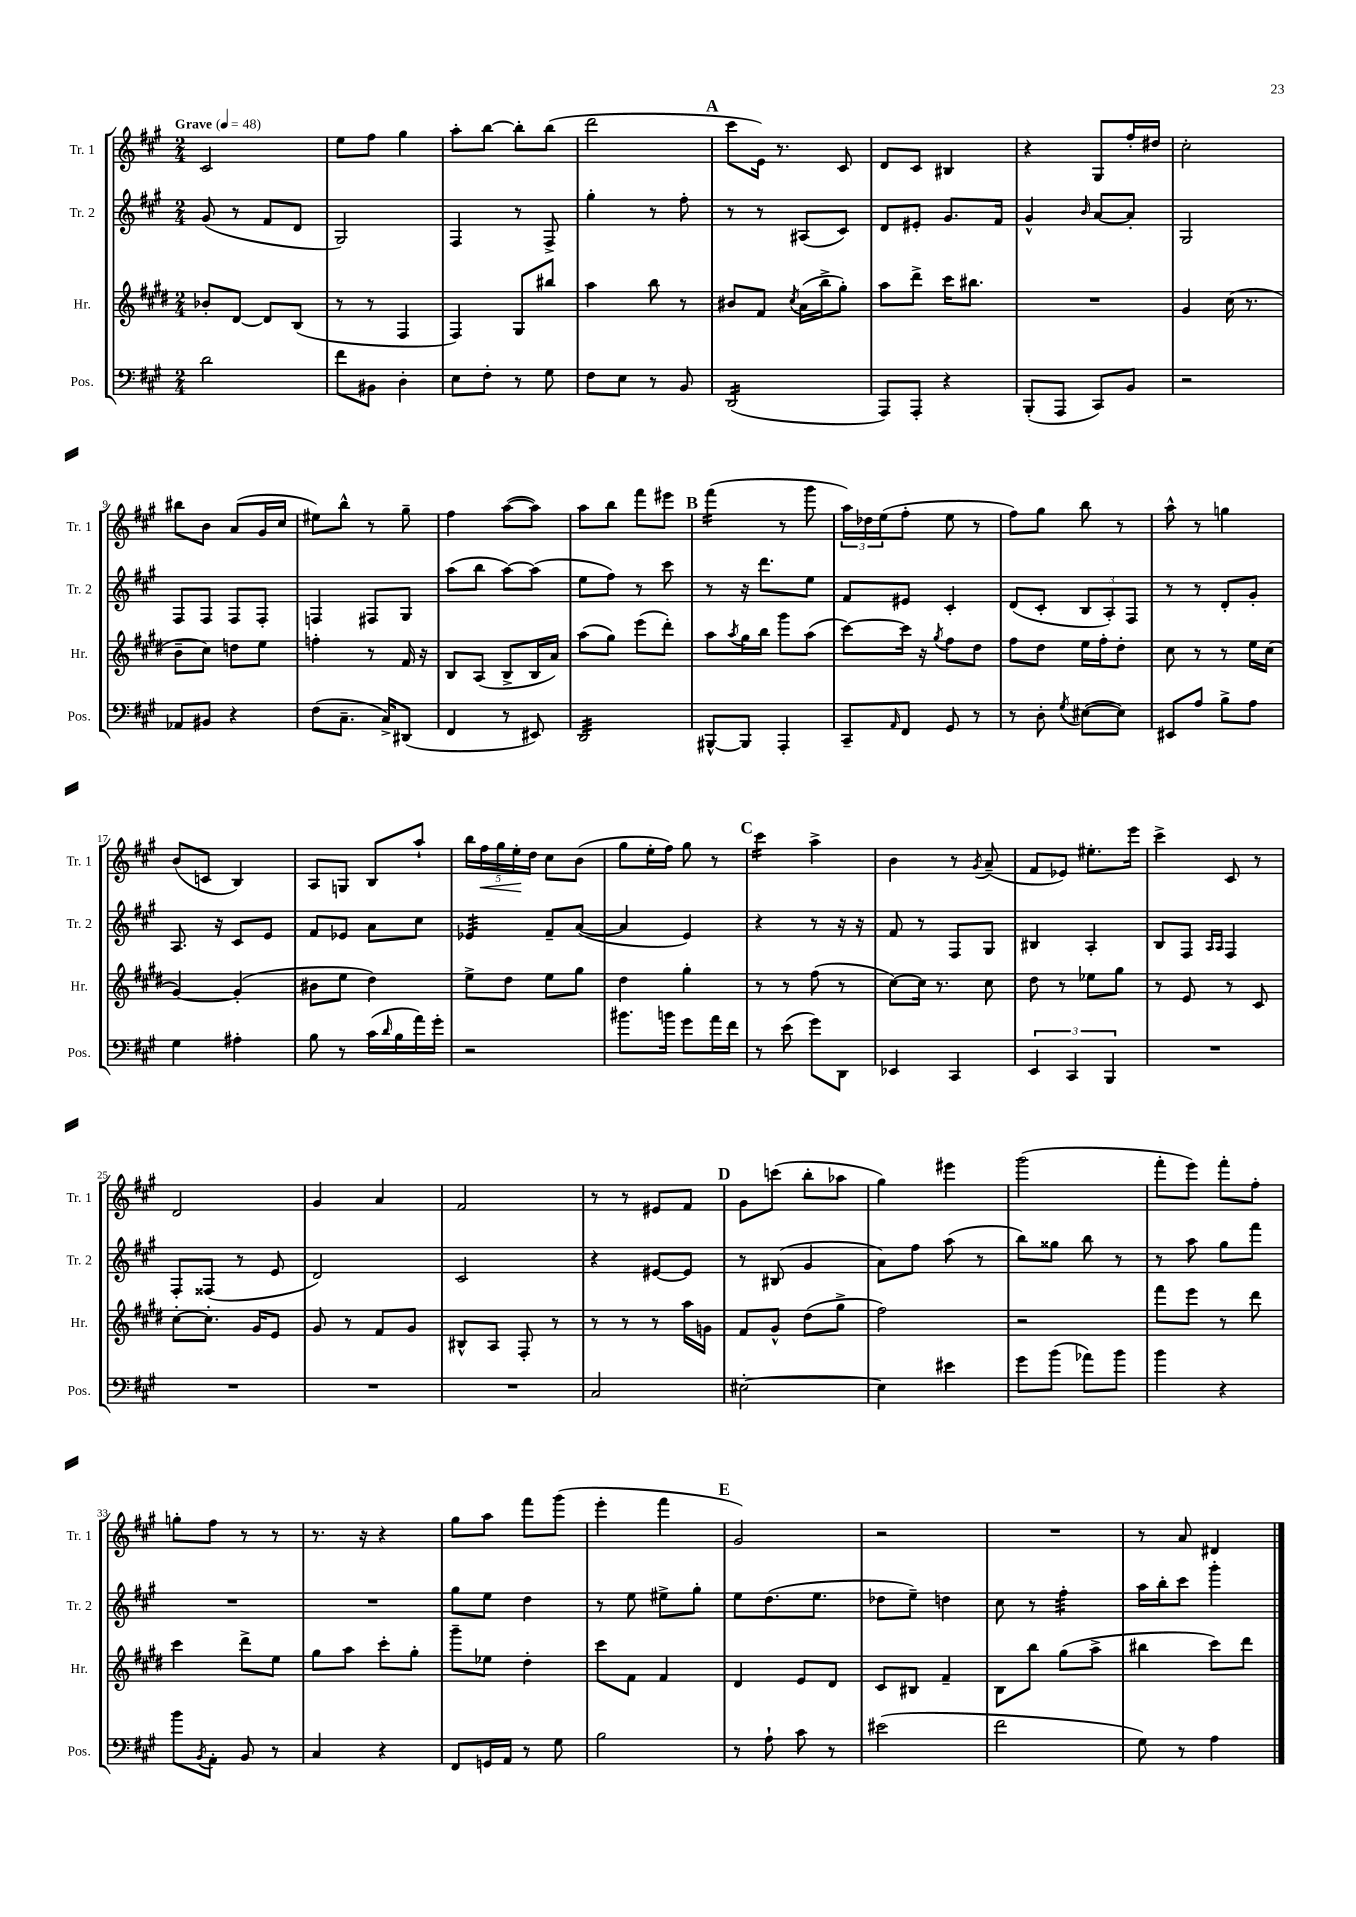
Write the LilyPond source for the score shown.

<<
\new StaffGroup <<
\new Staff = "s0" \with { instrumentName = "Tr. 1" shortInstrumentName = "Tr. 1" } {
    \clef treble \key a \major \numericTimeSignature \time 2/4 \tempo "Grave" 4 = 48
    cis'2 |
    e''8 fis''8 gis''4 |
    a''8-. b''8~ b''8-. b''8( |
    d'''2 |
    \mark \markup { \bold "A" } cis'''8 e'16) r8. cis'8 |
    d'8 cis'8 bis4 |
    r4 gis8 fis''16-. dis''16 |
    cis''2-. |
    bis''8 b'8 a'8( gis'16 cis''16 |
    eis''8) b''8-^ r8 gis''8-- |
    fis''4 a''8~( a''8) |
    a''8 b''8 fis'''8 eis'''8 |
    \mark \markup { \bold "B" } fis'''4:16( r8 gis'''8 |
    \tuplet 3/2 { a''16) des''16 e''16( } fis''8-. e''8 r8 |
    fis''8) gis''8 b''8 r8 |
    a''8-^ r8 g''4 |
    b'8( c'8 b4) |
    a8 g8 b8 a''8-! |
    \tuplet 5/4 { b''16 fis''16\< gis''16 e''16-.\! d''16 } cis''8 b'8( |
    gis''8 e''16-. fis''16) gis''8 r8 |
    \mark \markup { \bold "C" } cis'''4:16 a''4-> |
    b'4 r8 \acciaccatura { gis'8 } a'8--( |
    fis'8 ees'8) eis''8.-. e'''16 |
    cis'''4-> cis'8 r8 |
    d'2 |
    gis'4 a'4 |
    fis'2 |
    r8 r8 eis'8 fis'8 |
    \mark \markup { \bold "D" } gis'8 c'''8( b''8-. aes''8 |
    gis''4) eis'''4 |
    gis'''2( |
    fis'''8-. e'''8) fis'''8-. fis''8-. |
    g''8-. fis''8 r8 r8 |
    r8. r16 r4 |
    gis''8 a''8 fis'''8 gis'''8( |
    e'''4-. fis'''4 |
    \mark \markup { \bold "E" } gis'2) |
    r2 |
    R2 |
    r8 a'8 dis'4 \bar "|." |
}
\new Staff = "s1" \with { instrumentName = "Tr. 2" shortInstrumentName = "Tr. 2" } {
    \clef treble \key a \major \numericTimeSignature \time 2/4
    gis'8( r8 fis'8 d'8 |
    gis2) |
    fis4 r8 fis8-> |
    gis''4-. r8 fis''8-. |
    \mark \markup { \bold "A" } r8 r8 ais8( cis'8) |
    d'8 eis'8-. gis'8. fis'16 |
    gis'4-^ \grace { b'16 } a'8~ a'8-. |
    gis2 |
    fis8 fis8 fis8 fis8-. |
    f4 fis8 gis8 |
    a''8( b''8 a''8~) a''8( |
    e''8 fis''8) r8 cis'''8 |
    \mark \markup { \bold "B" } r8 r16 d'''8. e''8 |
    fis'8 eis'8 cis'4-. |
    d'8( cis'8-. \tuplet 3/2 { b8 a8-.) fis8 } |
    r8 r8 d'8-. gis'8-. |
    a8. r16 cis'8 e'8 |
    fis'8 ees'8 a'8 cis''8 |
    ees'4:32 fis'8-- a'8~( |
    a'4 e'4) |
    \mark \markup { \bold "C" } r4 r8 r16 r16 |
    fis'8 r8 fis8 gis8 |
    bis4 a4-. |
    b8 fis8 \grace { a16 a16 } fis4 |
    fis8-. fisis8( r8 e'8 |
    d'2) |
    cis'2 |
    r4 eis'8~ eis'8 |
    \mark \markup { \bold "D" } r8 bis8( gis'4 |
    a'8) fis''8 a''8( r8 |
    b''8) gisis''8 b''8 r8 |
    r8 a''8 gis''8 fis'''8 |
    R2 |
    R2 |
    gis''8 e''8 d''4 |
    r8 e''8 eis''8-> gis''8-. |
    \mark \markup { \bold "E" } e''8 d''8.( e''8. |
    des''8 e''8--) d''4 |
    cis''8 r8 fis''4:32-. |
    a''16 b''16-. cis'''8 gis'''4-. \bar "|." |
}
\new Staff = "s2" \with { instrumentName = "Hr." shortInstrumentName = "Hr." } {
    \clef treble \key e \major \numericTimeSignature \time 2/4
    bes'8-. dis'8~ dis'8 b8( |
    r8 r8 fis4 |
    fis4) gis8 bis''8 |
    a''4 b''8 r8 |
    \mark \markup { \bold "A" } bis'8 fis'8 \acciaccatura { cis''8 } a'16( b''16-> gis''8-.) |
    a''8 dis'''8-> cis'''16 bis''8. |
    R2 |
    gis'4 cis''16( r8. |
    b'8-- cis''8) d''8 e''8 |
    f''4-. r8 fis'16 r16 |
    b8 a8( b8-> b16 a'16) |
    a''8( gis''8) e'''8( dis'''8-.) |
    \mark \markup { \bold "B" } a''8 \acciaccatura { a''8 } gis''16 b''16 gis'''8 a''8( |
    cis'''8~) cis'''16 r16 \acciaccatura { gis''8 } fis''8 dis''8 |
    fis''8 dis''8 e''16 fis''16-. dis''8-. |
    cis''8 r8 r8 e''16 cis''16( |
    gis'4~) gis'4-.( |
    bis'8 e''8 dis''4) |
    e''8-> dis''8 e''8 gis''8 |
    dis''4 gis''4-. |
    \mark \markup { \bold "C" } r8 r8 fis''8( r8 |
    cis''8~) cis''16 r8. cis''8 |
    dis''8 r8 ees''8 gis''8 |
    r8 e'8 r8 cis'8 |
    cis''8~-. cis''8.-. gis'16 e'8 |
    gis'8 r8 fis'8 gis'8 |
    bis8-^ a8 fis8-. r8 |
    r8 r8 r8 a''16 g'16 |
    \mark \markup { \bold "D" } fis'8 gis'8-^ dis''8( gis''8-> |
    fis''2) |
    r2 |
    fis'''8 e'''8 r8 dis'''8 |
    cis'''4 dis'''8-> e''8 |
    gis''8 a''8 cis'''8-. gis''8-. |
    gis'''8-- ees''8 dis''4-. |
    cis'''8 fis'8 fis'4 |
    \mark \markup { \bold "E" } dis'4 e'8 dis'8 |
    cis'8 bis8 fis'4-- |
    b8 b''8 gis''8( a''8-> |
    bis''4 cis'''8) dis'''8 \bar "|." |
}
\new Staff = "s3" \with { instrumentName = "Pos." shortInstrumentName = "Pos." } {
    \clef bass \key a \major \numericTimeSignature \time 2/4
    d'2 |
    fis'8 bis,8 d4-. |
    e8 fis8-. r8 gis8 |
    fis8 e8 r8 b,8 |
    \mark \markup { \bold "A" } d,2:16( |
    a,,8) a,,8-. r4 |
    b,,8-.( a,,8 cis,8) b,8 |
    r2 |
    aes,8 bis,8 r4 |
    fis8( cis8.-- cis16->) dis,8( |
    fis,4 r8 eis,8) |
    d,2:32 |
    \mark \markup { \bold "B" } bis,,8~-^ bis,,8 a,,4-. |
    cis,8-- \grace { a,16 } fis,8 gis,8 r8 |
    r8 d8-. \acciaccatura { gis8 } eis8~( eis8) |
    eis,8 a8 b8-> a8 |
    gis4 ais4-. |
    b8 r8 cis'16( \grace { d'16 } b16 a'16) gis'16-. |
    r2 |
    bis'8. b'16 gis'8 a'16 fis'16 |
    \mark \markup { \bold "C" } r8 e'8( gis'8) d,8 |
    ees,4 cis,4 |
    \tuplet 3/2 { e,4 cis,4 b,,4 } |
    R2 |
    R2 |
    R2 |
    R2 |
    cis2 |
    \mark \markup { \bold "D" } eis2~-. |
    eis4 eis'4 |
    gis'8 b'8( aes'8) b'8 |
    b'4 r4 |
    b'8 \acciaccatura { b,8 } a,8-. b,8 r8 |
    cis4 r4 |
    fis,8 g,16 a,16 r8 gis8 |
    b2 |
    \mark \markup { \bold "E" } r8 a8-! cis'8 r8 |
    eis'2( |
    fis'2 |
    gis8) r8 a4 \bar "|." |
}
>>
>>
